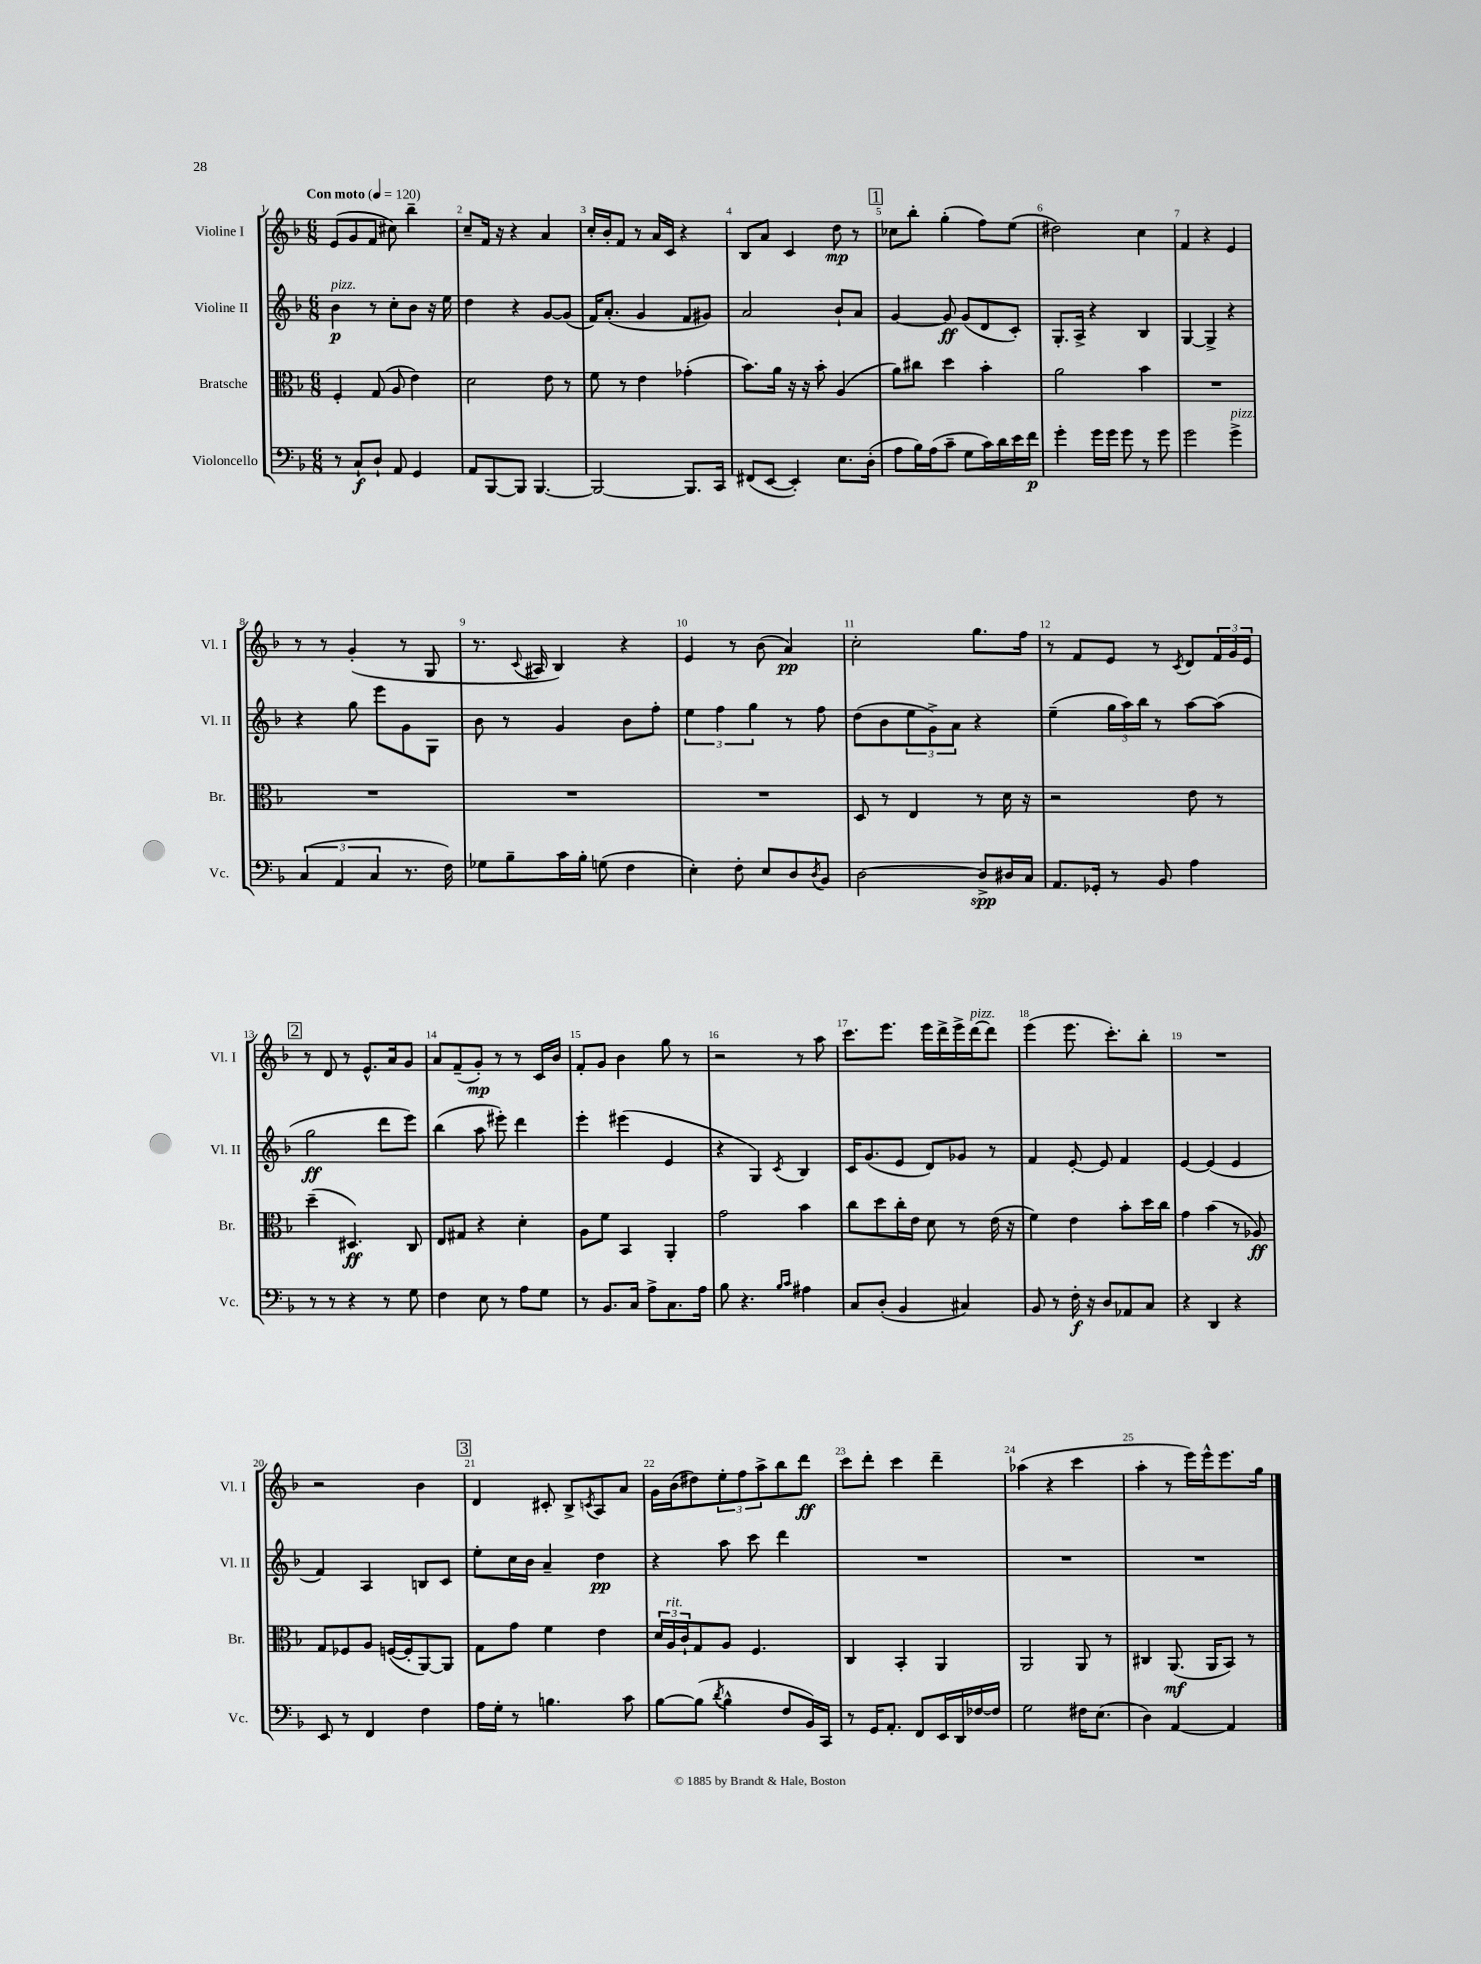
<<
\new StaffGroup <<
\new Staff = "s0" \with { instrumentName = "Violine I" shortInstrumentName = "Vl. I" } {
    \clef treble \key f \major \numericTimeSignature \time 6/8 \tempo "Con moto" 4 = 120
    e'8( g'8 f'8 cis''8) bes''4-- |
    c''8-- f'16 r16 r4 a'4 |
    c''16-. bes'16-. f'8 r8 a'16 c'16 r4 |
    bes8 a'8 c'4 d''8\mp r8 |
    \mark \markup { \box "1" } ces''8 bes''8-. g''4-.( f''8) e''8( |
    dis''2) c''4 |
    f'4 r4 e'4 |
    r8 r8 g'4-.( r8 g8 |
    r8. \appoggiatura { c'8 } ais16 bes4) r4 |
    e'4 r8 bes'8( a'4\pp) |
    c''2-. g''8. f''16 |
    r8 f'8 e'8 r8 \acciaccatura { c'8 } d'8 \tuplet 3/2 { f'16 g'16 e'16 } |
    \mark \markup { \box "2" } r8 d'8 r8 e'8.-^ a'16 g'8 |
    a'8 f'8--( g'8-.\mp) r8 r8 c'16 bes'16 |
    f'8-. g'8 bes'4 g''8 r8 |
    r2 r8 a''8 |
    c'''8. e'''8. e'''16 d'''16-> e'''16-> d'''16~^\markup { \italic "pizz." } d'''8 |
    e'''4( e'''8. c'''8.-.) bes''8-. |
    R2. |
    r2 bes'4 |
    \mark \markup { \box "3" } d'4 cis'8-. bes8-> \acciaccatura { c'8 } a8 a'8 |
    g'16 bes'16( dis''8) \tuplet 3/2 { e''8-. f''8 a''8-> } bes''8 d'''8\ff |
    c'''8 d'''8-. c'''4 d'''4-- |
    aes''4( r4 c'''4 |
    a''4-. r8 e'''16) e'''16-^ e'''8. g''16 \bar "|." |
}
\new Staff = "s1" \with { instrumentName = "Violine II" shortInstrumentName = "Vl. II" } {
    \clef treble \key f \major \numericTimeSignature \time 6/8
    bes'4\p^\markup { \italic "pizz." } r8 c''8-. bes'8 r16 e''16 |
    d''4 r4 g'8~ g'8( |
    f'16) a'8.-.( g'4 f'8 gis'8) |
    a'2 bes'8-! a'8 |
    \mark \markup { \box "1" } g'4~ g'8\ff g'8( d'8 c'8-.) |
    g8.-. a16-> r4 bes4 |
    g4~ g4-> r4 |
    r4 g''8 e'''8 g'8 g8 |
    bes'8 r8 g'4 bes'8 f''8-. |
    \tuplet 3/2 { e''4 f''4 g''4 } r8 f''8 |
    d''8( bes'8 \tuplet 3/2 { e''8 g'8->) a'8 } r4 |
    e''4--( \tuplet 3/2 { g''16 a''16) bes''16 } r8 a''8~ a''8( |
    \mark \markup { \box "2" } g''2\ff d'''8 e'''8) |
    bes''4( a''8 eis'''8-.) d'''4 |
    e'''4-. eis'''4( e'4 |
    r4 g4) \acciaccatura { c'8 } bes4 |
    c'16 g'8.( e'8 d'8) ges'8 r8 |
    f'4 e'8~-. e'8 f'4 |
    e'4~ e'4( e'4 |
    f'4) a4 b8 c'8 |
    \mark \markup { \box "3" } e''8-. c''16 bes'16 a'4-- d''4\pp |
    r4 a''8 c'''8 d'''4 |
    R2. |
    R2. |
    R2. \bar "|." |
}
\new Staff = "s2" \with { instrumentName = "Bratsche" shortInstrumentName = "Br." } {
    \clef alto \key f \major \numericTimeSignature \time 6/8
    f4-. g8( a8 e'4) |
    d'2 e'8 r8 |
    f'8 r8 e'4 ges'4-.( |
    bes'8.) a'16 r16 r16 bes'8-. a4( |
    \mark \markup { \box "1" } a'8) cis''8 d''4 bes'4-. |
    a'2 bes'4 |
    R2. |
    R2. |
    R2. |
    R2. |
    d8 r8 e4 r8 d'16 r16 |
    r2 e'8 r8 |
    \mark \markup { \box "2" } d''4--( dis4.\ff) c8 |
    e8 gis8 r4 d'4-. |
    a8 f'8 bes,4 a,4-. |
    g'2 bes'4 |
    c''8 d''8 c''16-. e'16 d'8 r8 e'16( r16 |
    f'4) e'4 bes'8-. d''16 c''16 |
    g'4 bes'4( r8 aes8\ff) |
    g8 fes8 a8 f16~( f16-. a,8~) a,8 |
    \mark \markup { \box "3" } g8 g'8 f'4 e'4 |
    \tuplet 3/2 { d'16 a16^\markup { \italic "rit." } c'16-! } g8 a8 f4. |
    c4 bes,4-. a,4 |
    a,2 a,8 r8 |
    cis4 a,8.\mf( a,16 bes,8) r8 \bar "|." |
}
\new Staff = "s3" \with { instrumentName = "Violoncello" shortInstrumentName = "Vc." } {
    \clef bass \key f \major \numericTimeSignature \time 6/8
    r8 c8-!\f d8-! a,8 g,4 |
    a,8 bes,,8~ bes,,8 bes,,4.~ |
    bes,,2~ bes,,8. c,16 |
    fis,8( e,8~ e,4-.) e8. d16-.( |
    \mark \markup { \box "1" } a8 bes16) a16( c'8-- g8 c'16) d'16 e'16 f'16\p |
    g'4-. g'16 g'16 g'8 r8 g'8 |
    g'2 g'4->^\markup { \italic "pizz." } |
    \tuplet 3/2 { c4( a,4 c4 } r8. f16) |
    ges8 bes8-- c'16 bes16-. g8( f4 |
    e4-.) f8-. e8 d8 \acciaccatura { d8 } bes,8 |
    d2~ d8->\spp dis16 c16 |
    a,8. ges,16-. r8 bes,8 a4 |
    \mark \markup { \box "2" } r8 r8 r4 r8 g8 |
    f4 e8 r8 a8 g8 |
    r8 bes,8. c16 a8-> c8. a16 |
    bes8 r4. \grace { bes16 c'16 } ais4 |
    c8 d8-.( bes,4 cis4) |
    bes,8 r8 f16-.\f r16 d8 aes,8 c8 |
    r4 d,4 r4 |
    e,8 r8 f,4 f4 |
    \mark \markup { \box "3" } a16 g16-. r8 b4. c'8 |
    bes8~ bes8( \acciaccatura { d'8 } bes4-^ f8 bes,16) c,16 |
    r8 g,16 a,8.-. f,8 e,16 d,16 fes16~ fes16 |
    g2 fis16 e8.( |
    d4) a,4~ a,4 \bar "|." |
}
>>
>>
\layout { \context { \Score \override BarNumber.break-visibility = ##(#f #t #t) barNumberVisibility = #all-bar-numbers-visible } }
